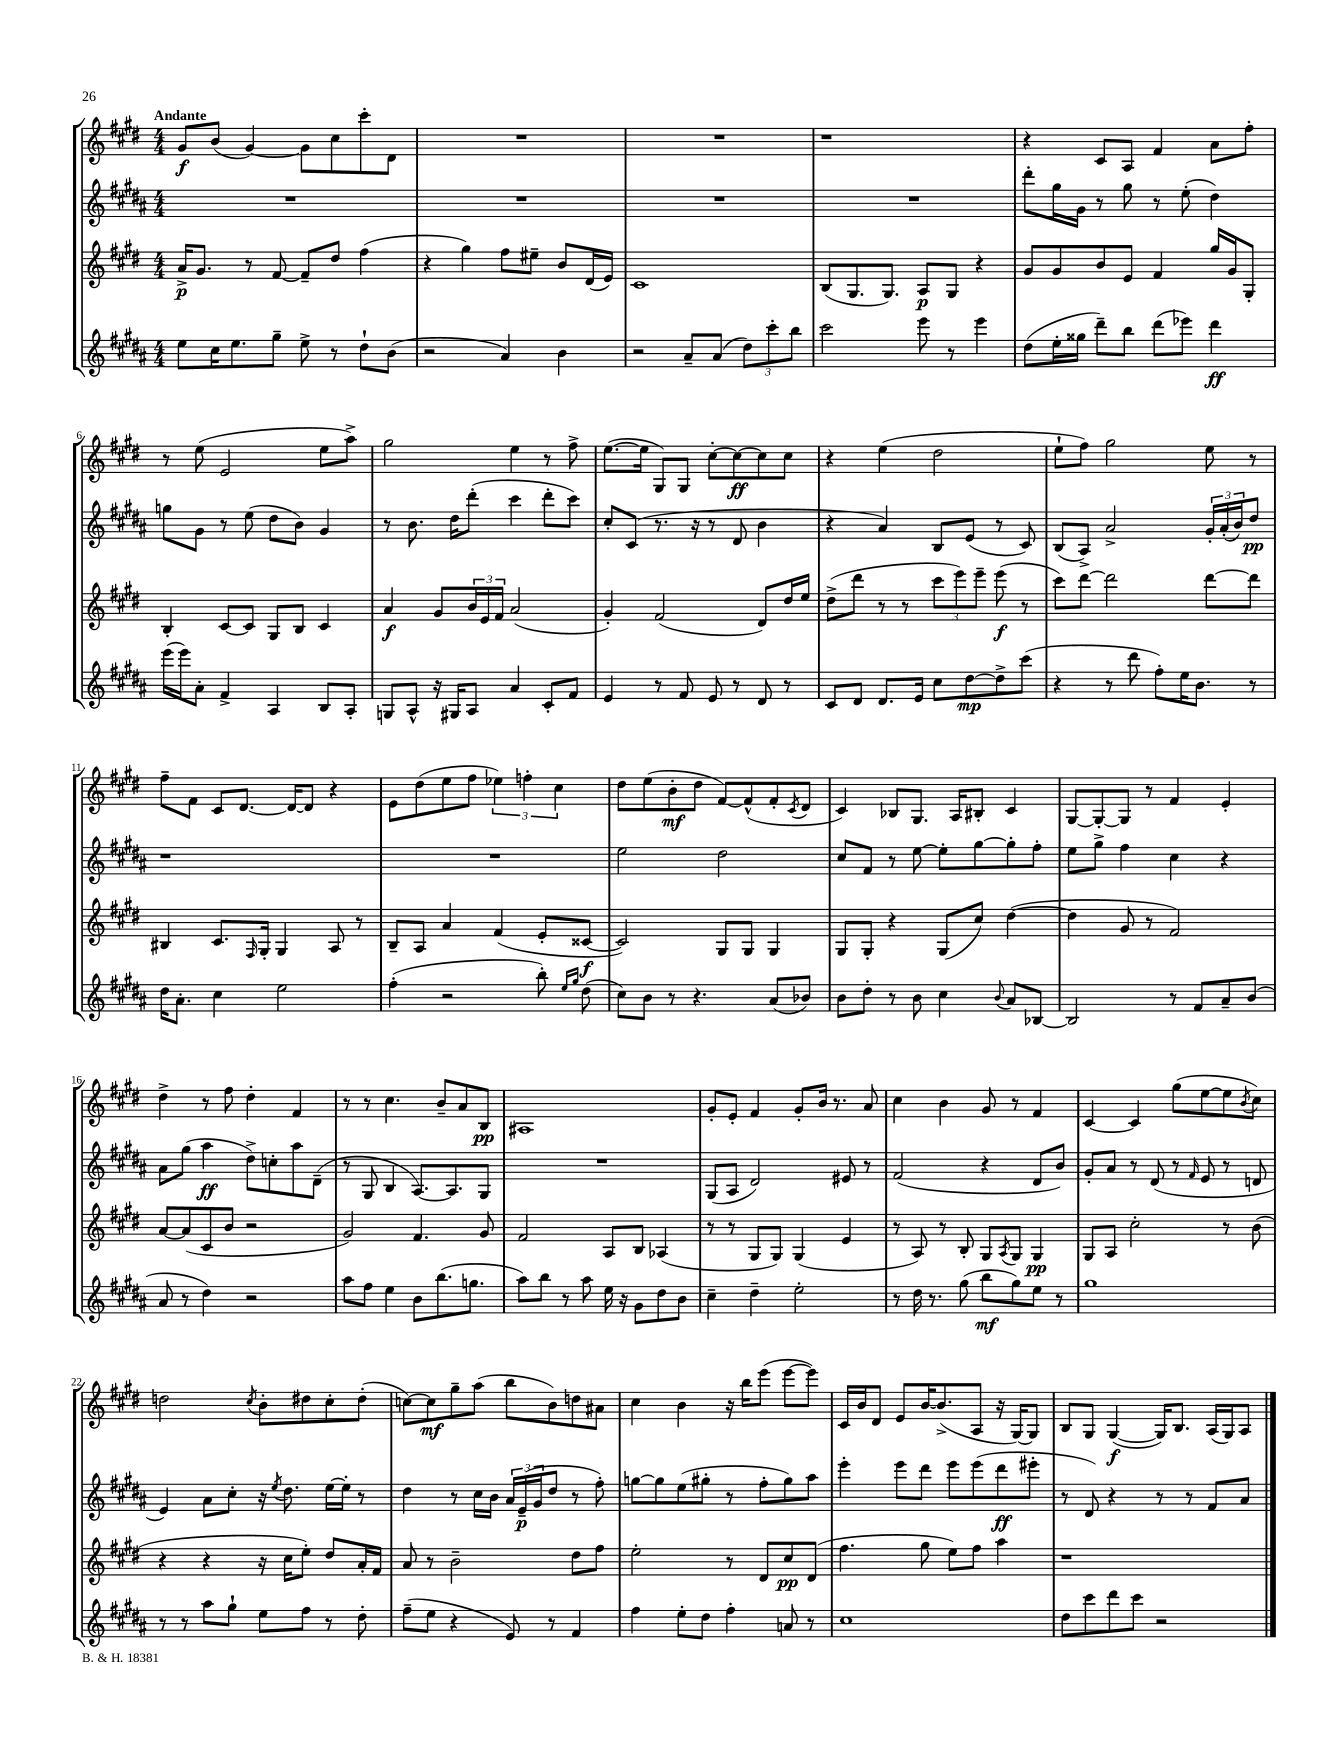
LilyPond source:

<<
\new StaffGroup <<
\new Staff = "s0" {
    \clef treble \key e \major \numericTimeSignature \time 4/4 \tempo "Andante"
    gis'8\f b'8( gis'4~) gis'8 cis''8 cis'''8-. dis'8 |
    R1 |
    R1 |
    r1 |
    r4 cis'8 a8 fis'4 a'8 fis''8-. |
    r8 e''8( e'2 e''8 a''8->) |
    gis''2 e''4 r8 fis''8-> |
    e''8.~( e''16 gis8) gis8 cis''8~-. cis''8~\ff cis''8 cis''8 |
    r4 e''4( dis''2 |
    e''8-! fis''8) gis''2 e''8 r8 |
    fis''8-- fis'8 cis'8 dis'8.~ dis'16~ dis'8 r4 |
    e'8 dis''8( e''8 fis''8 \tuplet 3/2 { ees''4) f''4-. cis''4 } |
    dis''8 e''8( b'8-.\mf dis''8 fis'8~) fis'8-^( fis'8-. \acciaccatura { cis'8 } dis'8 |
    cis'4) bes8 gis8. a16 bis8-. cis'4 |
    gis8~ gis8~-. gis8 r8 fis'4 e'4-. |
    dis''4-> r8 fis''8 dis''4-. fis'4 |
    r8 r8 cis''4. b'8-- a'8 b8\pp |
    ais1 |
    gis'8-. e'8-. fis'4 gis'8-. b'16 r8. a'8 |
    cis''4 b'4 gis'8 r8 fis'4 |
    cis'4~ cis'4 gis''8( e''8~ e''8 \acciaccatura { b'8 } cis''8) |
    d''2 \acciaccatura { cis''8 } b'8-. dis''8 cis''8-. dis''8-.( |
    c''8~) c''8\mf gis''8-- a''8( b''8 b'8) d''8 ais'8 |
    cis''4 b'4 r16 b''16 e'''8( e'''8~ e'''8) |
    cis'16 b'16 dis'8 e'8 b'16~ b'8.->( a8 r16 gis16~) gis8 |
    b8 gis8 gis4~\f( gis16) b8. a16( gis16) a8 \bar "|." |
}
\new Staff = "s1" {
    \clef treble \key b \major \numericTimeSignature \time 4/4
    R1 |
    R1 |
    R1 |
    R1 |
    dis'''8-. gis''16 gis'16 r8 gis''8 r8 e''8-.( dis''4) |
    g''8 gis'8 r8 e''8( dis''8 b'8) gis'4 |
    r8 b'8. dis''16 dis'''8-.( cis'''4 dis'''8-. cis'''8) |
    cis''8-. cis'8( r8. r16 r8 dis'8 b'4 |
    r4 ais'4) b8 e'8( r8 cis'8) |
    b8( ais8->) ais'2-> \tuplet 3/2 { gis'16-. ais'16-.( b'16) } dis''8\pp |
    r1 |
    R1 |
    e''2 dis''2 |
    cis''8 fis'8 r8 e''8~ e''8-. gis''8~ gis''8-. fis''8-. |
    e''8 gis''8-> fis''4 cis''4 r4 |
    ais'8 gis''8( ais''4\ff dis''8->) c''8-. ais''8 dis'8--( |
    r8 gis8 b4 ais8.~) ais8. gis8 |
    R1 |
    gis8( ais8 dis'2) eis'8 r8 |
    fis'2( r4 dis'8 b'8) |
    gis'8-. ais'8 r8 dis'8( r8 \grace { fis'16 } e'8 r8 d'8 |
    e'4) ais'8 cis''8-. r16 \acciaccatura { e''8 } dis''8. e''16~ e''16-. r8 |
    dis''4 r8 cis''16 b'16 \tuplet 3/2 { ais'16 e'16--\p( gis'16 } dis''8 r8 fis''8-.) |
    g''8~ g''8 e''8( gis''8-. r8 fis''8-. gis''8) ais''8 |
    e'''4-. e'''8 dis'''8 e'''8 e'''8( dis'''8\ff eis'''8-. |
    r8 dis'8) r4 r8 r8 fis'8 ais'8 \bar "|." |
}
\new Staff = "s2" {
    \clef treble \key e \major \numericTimeSignature \time 4/4
    a'16->\p gis'8. r8 fis'8~ fis'8-- dis''8 fis''4( |
    r4 gis''4) fis''8 eis''8-- b'8 dis'16( e'16) |
    cis'1 |
    b8( gis8. gis8.) a8\p gis8 r4 |
    gis'8 gis'8 b'8 e'8 fis'4 gis''16 gis'16 gis8-. |
    b4-. cis'8~ cis'8 gis8 b8 cis'4 |
    a'4\f gis'8 \tuplet 3/2 { b'16 e'16 fis'16 } a'2( |
    gis'4-.) fis'2( dis'8) dis''16 e''16 |
    dis''8->( dis'''8 r8 r8 \tuplet 3/2 { cis'''8 e'''8) e'''8-- } e'''8\f( r8 |
    cis'''8) dis'''8~ dis'''2 dis'''8~ dis'''8 |
    bis4 cis'8. \grace { fis16 } gis16-. gis4 a8 r8 |
    b8-- a8 a'4 fis'4( e'8-. cisis'8~\f |
    cisis'2) gis8 gis8 gis4 |
    gis8 gis8-. r4 gis8( cis''8) dis''4~( |
    dis''4 gis'8 r8 fis'2) |
    a'8~ a'8( cis'8 b'8 r2 |
    gis'2) fis'4. gis'8 |
    fis'2 a8 b8 aes4( |
    r8 r8 gis8 gis8) gis4( e'4 |
    r8 a8) r8 b8-. gis8 \acciaccatura { a8 } gis8 gis4\pp |
    gis8 a8 cis''2-. r8 b'8( |
    r4 r4 r16 cis''16 e''8-.) dis''8 a'16-. fis'16 |
    a'8 r8 b'2-- dis''8 fis''8 |
    e''2-. r8 dis'8 cis''8\pp dis'8( |
    fis''4. gis''8 e''8) fis''8 a''4 |
    r1 \bar "|." |
}
\new Staff = "s3" {
    \clef treble \key b \major \numericTimeSignature \time 4/4
    e''8 cis''16 e''8. gis''8-- e''8-> r8 dis''8-! b'8( |
    r2 ais'4) b'4 |
    r2 ais'8-- ais'8( \tuplet 3/2 { dis''8) cis'''8-. b''8 } |
    cis'''2 e'''8 r8 e'''4 |
    dis''8( e''16-. gisis''16 dis'''8--) b''8 dis'''8( ees'''8) dis'''4\ff |
    e'''16( e'''16) ais'8-. fis'4-> ais4 b8 ais8-. |
    g8 ais8-^ r16 gis16 ais8 ais'4 cis'8-. fis'8 |
    e'4 r8 fis'8 e'8 r8 dis'8 r8 |
    cis'8 dis'8 dis'8. e'16 cis''8 dis''8~\mp dis''8-> cis'''8( |
    r4 r8 dis'''8 fis''8-.) e''16 b'8. r8 |
    dis''16 ais'8.-. cis''4 e''2 |
    fis''4-.( r2 b''8-.) \grace { e''16 gis''16 } dis''8( |
    cis''8) b'8 r8 r4. ais'8( bes'8) |
    b'8 dis''8-. r8 b'8 cis''4 \appoggiatura { b'8 } ais'8 bes8~ |
    bes2 r8 fis'8 ais'8-- b'8( |
    ais'8 r8 dis''4) r2 |
    ais''8 fis''8 e''4 b'8 b''8.( g''8. |
    ais''8) b''8 r8 ais''8 e''16 r16 gis'8 dis''8 b'8 |
    cis''4-- dis''4-- e''2-. |
    r8 dis''16 r8. gis''8( b''8\mf gis''8) e''8 r8 |
    gis''1 |
    r8 r8 ais''8 gis''8-! e''8 fis''8 r8 dis''8-. |
    fis''8--( e''8 r4 e'8) r8 fis'4 |
    fis''4 e''8-. dis''8 fis''4-. a'8 r8 |
    cis''1 |
    dis''8 cis'''8 dis'''8 cis'''8 r2 \bar "|." |
}
>>
>>
